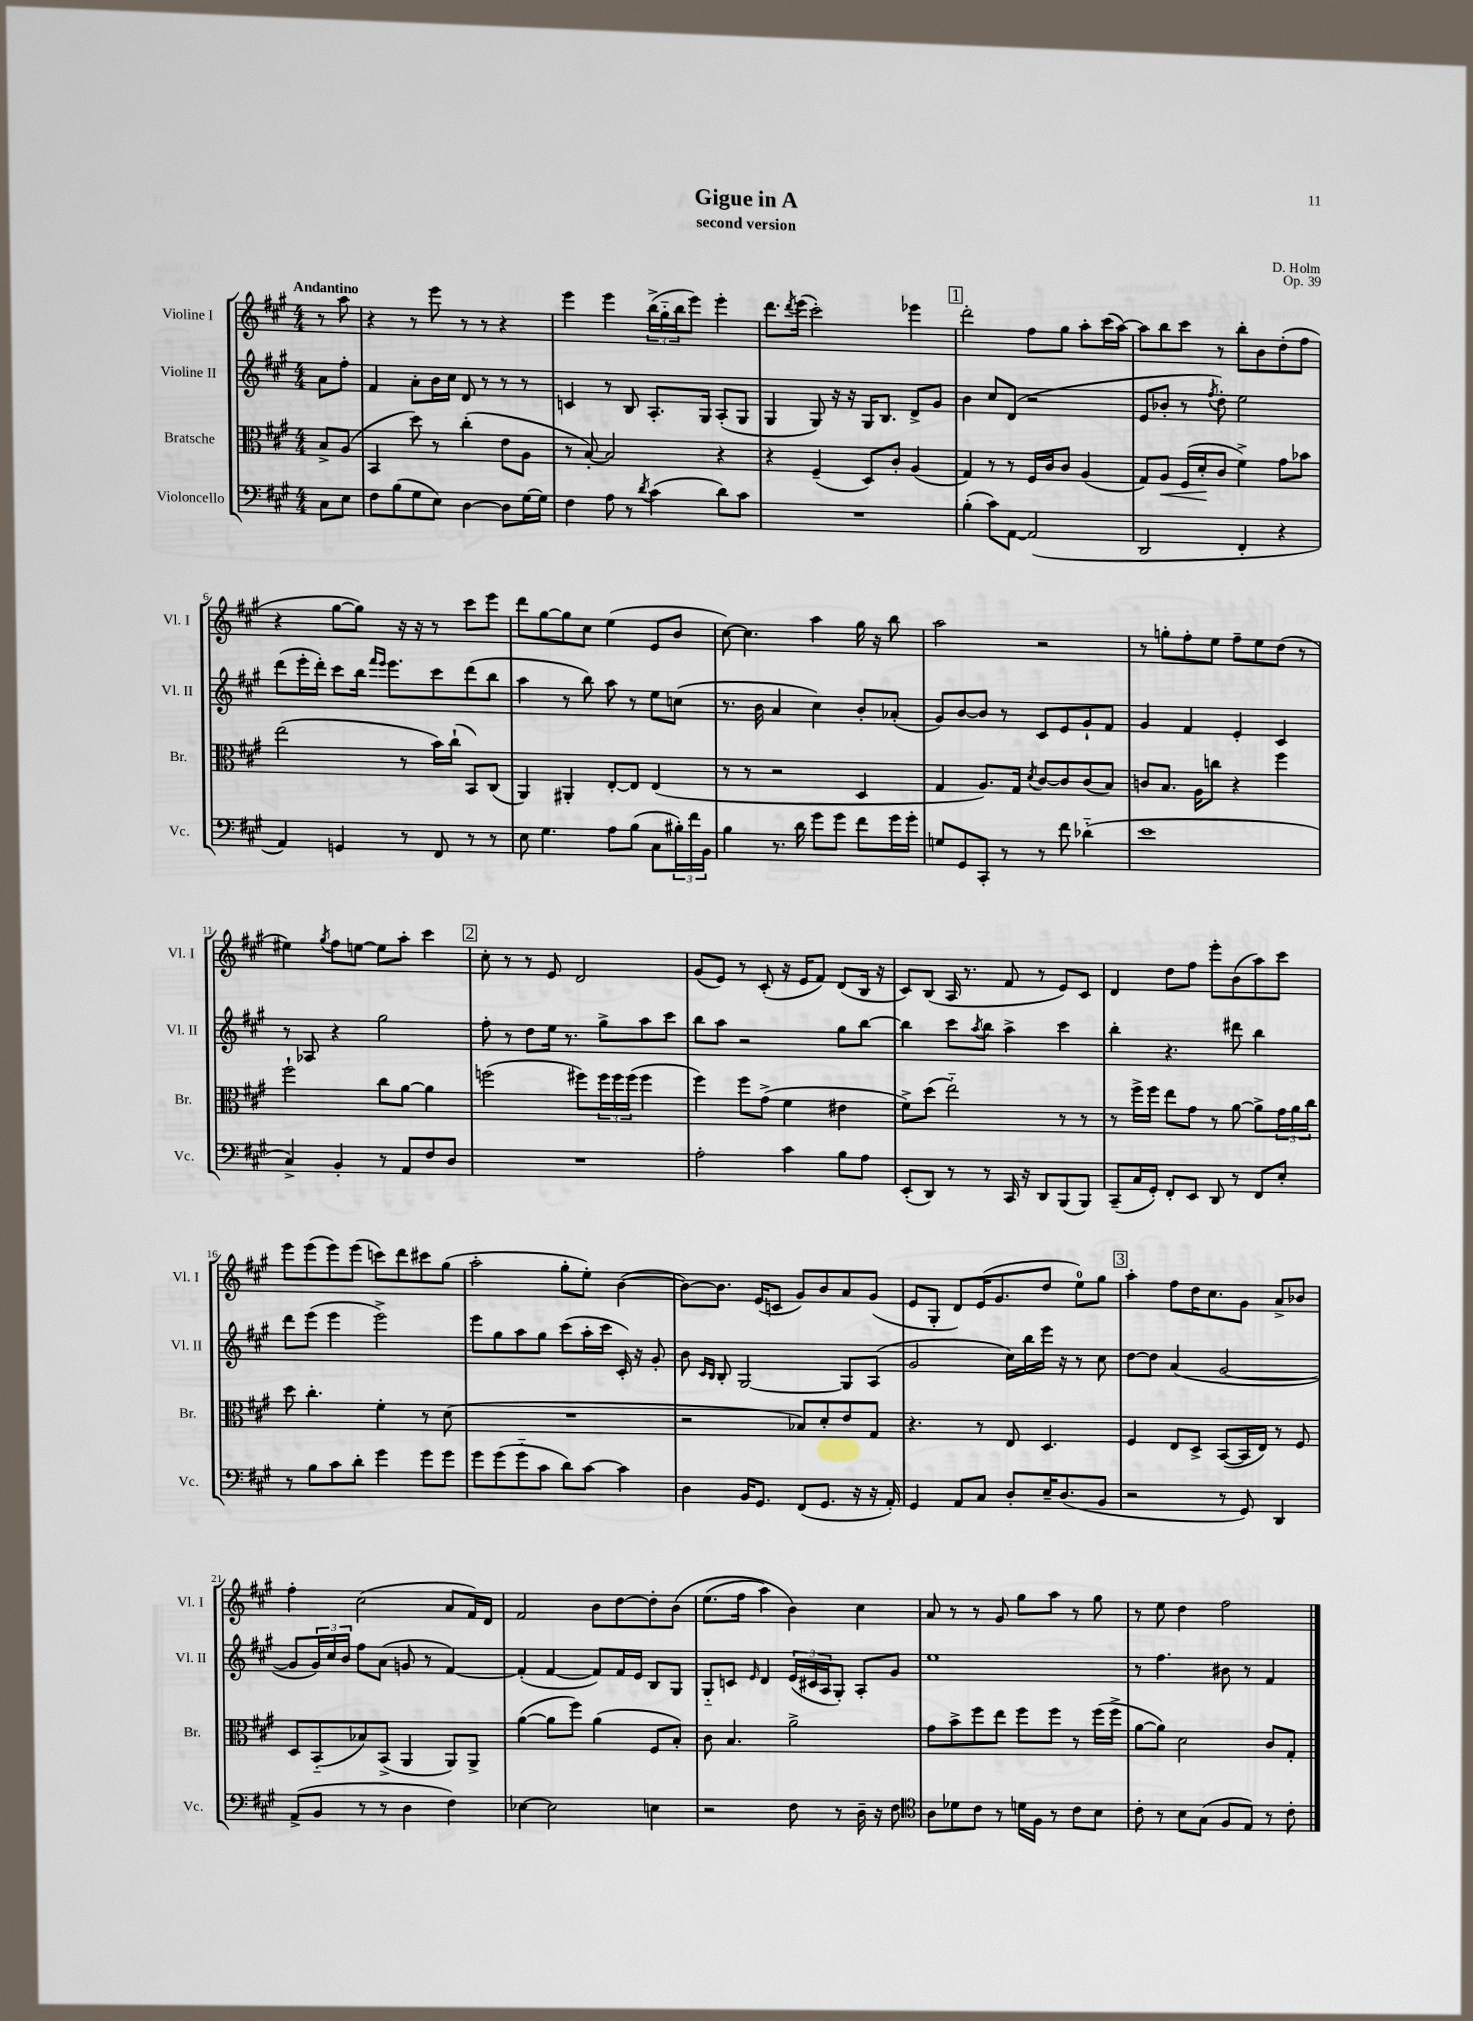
\header { title = "Gigue in A" composer = "D. Holm" subtitle = "second version" opus = "Op. 39" }
<<
\new StaffGroup <<
\new Staff = "s0" \with { instrumentName = "Violine I" shortInstrumentName = "Vl. I" } {
    \clef treble \key a \major \numericTimeSignature \time 4/4 \partial 4 \tempo "Andantino"
    r8 a''8 |
    r4 r8 e'''8 r8 r8 r4 |
    e'''4 e'''4 \tuplet 3/2 { b''16->( gis''16-_ b''16 } e'''8) e'''4-. |
    d'''8. \acciaccatura { d'''8 } e'''16( cis'''2-.) ees'''4 |
    \mark \markup { \box "1" } d'''2-. fis''8 gis''8 a''8-. cis'''16( a''16~) |
    a''8 b''8 cis'''8 r8 b''8-. b'8 d''8-.( fis''8 |
    r4 gis''8~ gis''8) r16 r16 r8 cis'''8 e'''8 |
    d'''8 gis''8~ gis''8 cis''8 e''4( e'8 b'8 |
    cis''8~) cis''4. a''4 gis''16 r16 b''8 |
    a''2 r2 |
    r8 g''8-. fis''8-. e''8 fis''8-- e''8 d''8( r8 |
    eis''4) \acciaccatura { gis''8 } fis''8 e''8~ e''8 a''8-. cis'''4 |
    \mark \markup { \box "2" } cis''8-. r8 r8 e'8 d'2 |
    gis'8( e'8) r8 cis'8-.( r16 e'16 fis'8) d'8( b16 r16 |
    cis'8) b8( a16 r8. fis'8 r8 e'8) cis'8 |
    d'4 d''8 fis''8 e'''8-. b'8( a''8) cis'''8 |
    e'''8 e'''8( e'''8) e'''8( c'''8) d'''8 cis'''8 gis''8( |
    a''2-. gis''8-. e''8-.) b'4~( |
    b'8~) b'8. e'16( c'8 gis'8) b'8 a'8 gis'8( |
    e'8 gis8-. d'8) e'16( gis'8. d''8 e''8-0) gis''8 |
    \mark \markup { \box "3" } a''4-. fis''8 d''16 cis''8. gis'8 a'8-> bes'8 |
    fis''4-. cis''2( a'8 fis'16) d'16 |
    fis'2 b'8 d''8~ d''8-. b'8\( |
    e''8.( fis''16 a''4) b'4\) cis''4 |
    a'8 r8 r8 gis'8 gis''8 a''8 r8 gis''8 |
    r8 e''8 d''4 fis''2 \bar "|." |
}
\new Staff = "s1" \with { instrumentName = "Violine II" shortInstrumentName = "Vl. II" } {
    \clef treble \key a \major \numericTimeSignature \time 4/4 \partial 4
    a'8 fis''8-. |
    fis'4 a'8-. b'16 cis''16 d'8 r8 r8 r8 |
    c'4 r8 b8 a8.-. gis16 a8-.( gis8 |
    gis4 gis8) r16 r16 gis16 b8. d'8-> gis'8 |
    \mark \markup { \box "1" } b'4 cis''8 d'8( r2 |
    e'8 bes'8-. r8 \acciaccatura { fis''8 } d''8-.) e''2 |
    d'''8( e'''16-. d'''16-.) cis'''8 b''16 \grace { fis'''16 e'''16 } e'''8. cis'''8 d'''8( b''8 |
    a''4 r8 b''8) a''8 r8 e''8 c''8( |
    r8. b'16 a'4 cis''4) b'8-. aes'8-.( |
    gis'8) b'8~ b'8 r8 cis'8 e'8 gis'8-! fis'8 |
    gis'4 fis'4 e'4-. cis'4 |
    r8 aes8 r4 gis''2 |
    \mark \markup { \box "2" } fis''8-. r8 d''8 e''16 r8. gis''8-> a''8 cis'''8 |
    b''8 a''8 r2 gis''8 b''8~ |
    b''4 cis'''8 \acciaccatura { a''8 } b''8 a''4-> cis'''4 |
    b''4-. r4. dis'''8 b''4 |
    d'''8 e'''8( e'''4 e'''2->) |
    e'''8 gis''8 a''8 gis''8 cis'''8( a''16-. cis'''16 cis'16-.) r16 gis'8-. |
    b'8 \grace { cis'16 b16 } b8-. gis2~ gis8 a8( |
    gis'2 cis''16) b''16 e'''16 r16 r8 cis''8 |
    \mark \markup { \box "3" } d''8~ d''8 a'4( gis'2~ |
    gis'8 \tuplet 3/2 { gis'16) cis''16 b'16 } fis''8 a'8( g'8 r8 fis'4~) |
    fis'4-.( fis'4~ fis'8) fis'16 e'16 b8 gis8 |
    gis8-_ c'8 \grace { e'16 } d'4 \tuplet 3/2 { e'16( cis'16 a16 } gis8-.) a8-. gis'8 |
    e''1 |
    r8 fis''4. bis'8 r8 fis'4 \bar "|." |
}
\new Staff = "s2" \with { instrumentName = "Bratsche" shortInstrumentName = "Br." } {
    \clef alto \key a \major \numericTimeSignature \time 4/4 \partial 4
    b8-> a8( |
    b,4 d''8) r8 cis''4-.( e'8 a8 |
    r8 b8~-.) b2 r4 |
    r4 fis4--( d8) cis'8-. a4( |
    \mark \markup { \box "1" } gis4) r8 r8 fis16 cis'16 cis'8 a4( |
    gis8) a8\< fis16( d'16-.\! cis'8 fis'4->) gis'8 bes'8 |
    e''2( r8 b'16) cis''16-!( b,8) cis8( |
    a,4) ais,4-. e8~-. e8 e4( |
    r8 r8 r2 d4 |
    gis4 a8.) gis16 \acciaccatura { d'8 } cis'8~ cis'8 cis'8( b8) |
    c'8 b8. a16 c''8 r4 fis''4 |
    fis''2-! cis''8 a'8~ a'4 |
    \mark \markup { \box "2" } f''2( fis''8) \tuplet 3/2 { fis''16 fis''16 fis''16( } fis''4 |
    fis''4) fis''8 gis'8->( fis'4 eis'4 |
    fis'8->) d''8( e''2-_) r8 r8 |
    r8 fis''16-> fis''16 e''8 gis'8 r8 a'8~ a'8-> \tuplet 3/2 { gis'16 a'16 cis''16 } |
    d''8 cis''4.-. fis'4-. r8 d'8( |
    R1 |
    r2 bes8) d'8-. e'8 gis8 |
    r4. r8 e8 d4. |
    \mark \markup { \box "3" } fis4 e8 d8-> b,8~( b,16 e16) r8 fis8 |
    d8 b,8-_( bes8) b,8->( a,4 a,8) a,8-> |
    a'4~( a'8 fis''8) a'4( fis8 b8-.) |
    cis'8 b4. a'2-> |
    gis'8 b'8-> fis''8 e''8 fis''8 fis''8 r8 fis''16( fis''16-> |
    a'8~ a'8) d'2 cis'8 gis8-. \bar "|." |
}
\new Staff = "s3" \with { instrumentName = "Violoncello" shortInstrumentName = "Vc." } {
    \clef bass \key a \major \numericTimeSignature \time 4/4 \partial 4
    cis8 e8 |
    fis8 b8( gis8 e8) d4~ d8 gis16~ gis16 |
    fis4 a8 r8 \acciaccatura { d'8 } cis'4( d'8) cis'8 |
    R1 |
    \mark \markup { \box "1" } b4-.( cis'8) a,8~ a,2( |
    d,2 fis,4-. r4 |
    a,4) g,4 r8 fis,8 r8 r8 |
    e8 gis4. a8 b8( cis8 \tuplet 3/2 { bis16-.) fis'16 b,16 } |
    b4 r8. d'16 gis'8 gis'8 fis'8 gis'16 gis'16-. |
    g8 gis,8 cis,8-. r8 r8 fis'8 des'4-_( |
    e'1 |
    cis4->) b,4-. r8 a,8 fis8 d8 |
    \mark \markup { \box "2" } R1 |
    a2-. cis'4 b8 a8 |
    e,8-.( d,8) r8 r8 cis,16 r16 d,8 b,,8( b,,8) |
    cis,8--( cis16 gis,16-.) fis,8-. e,8 d,8 r8 fis,8 e8-. |
    r8 b8 cis'8 d'8-. gis'4 gis'8 gis'8 |
    gis'8 gis'8( gis'8-_ cis'8 d'8) cis'8~ cis'4 |
    d4 b,16 gis,8. fis,8( gis,8. r16 r16 a,16-.) |
    gis,4 a,8 cis8 d8-. e16-- d8.( b,8 |
    \mark \markup { \box "3" } r2 r8 gis,8) d,4 |
    a,8->( b,8 r8 r8 d4 fis4) |
    ees4~ ees2 e4 |
    r2 fis8 r8 d16-- r16 fis8 |
    \clef tenor a8 des'8 cis'8 r8 d'16 fis16 r8 cis'8 b8 |
    cis'8-. r8 b8 gis8( fis8 e8) r8 cis'8-. \bar "|." |
}
>>
>>
